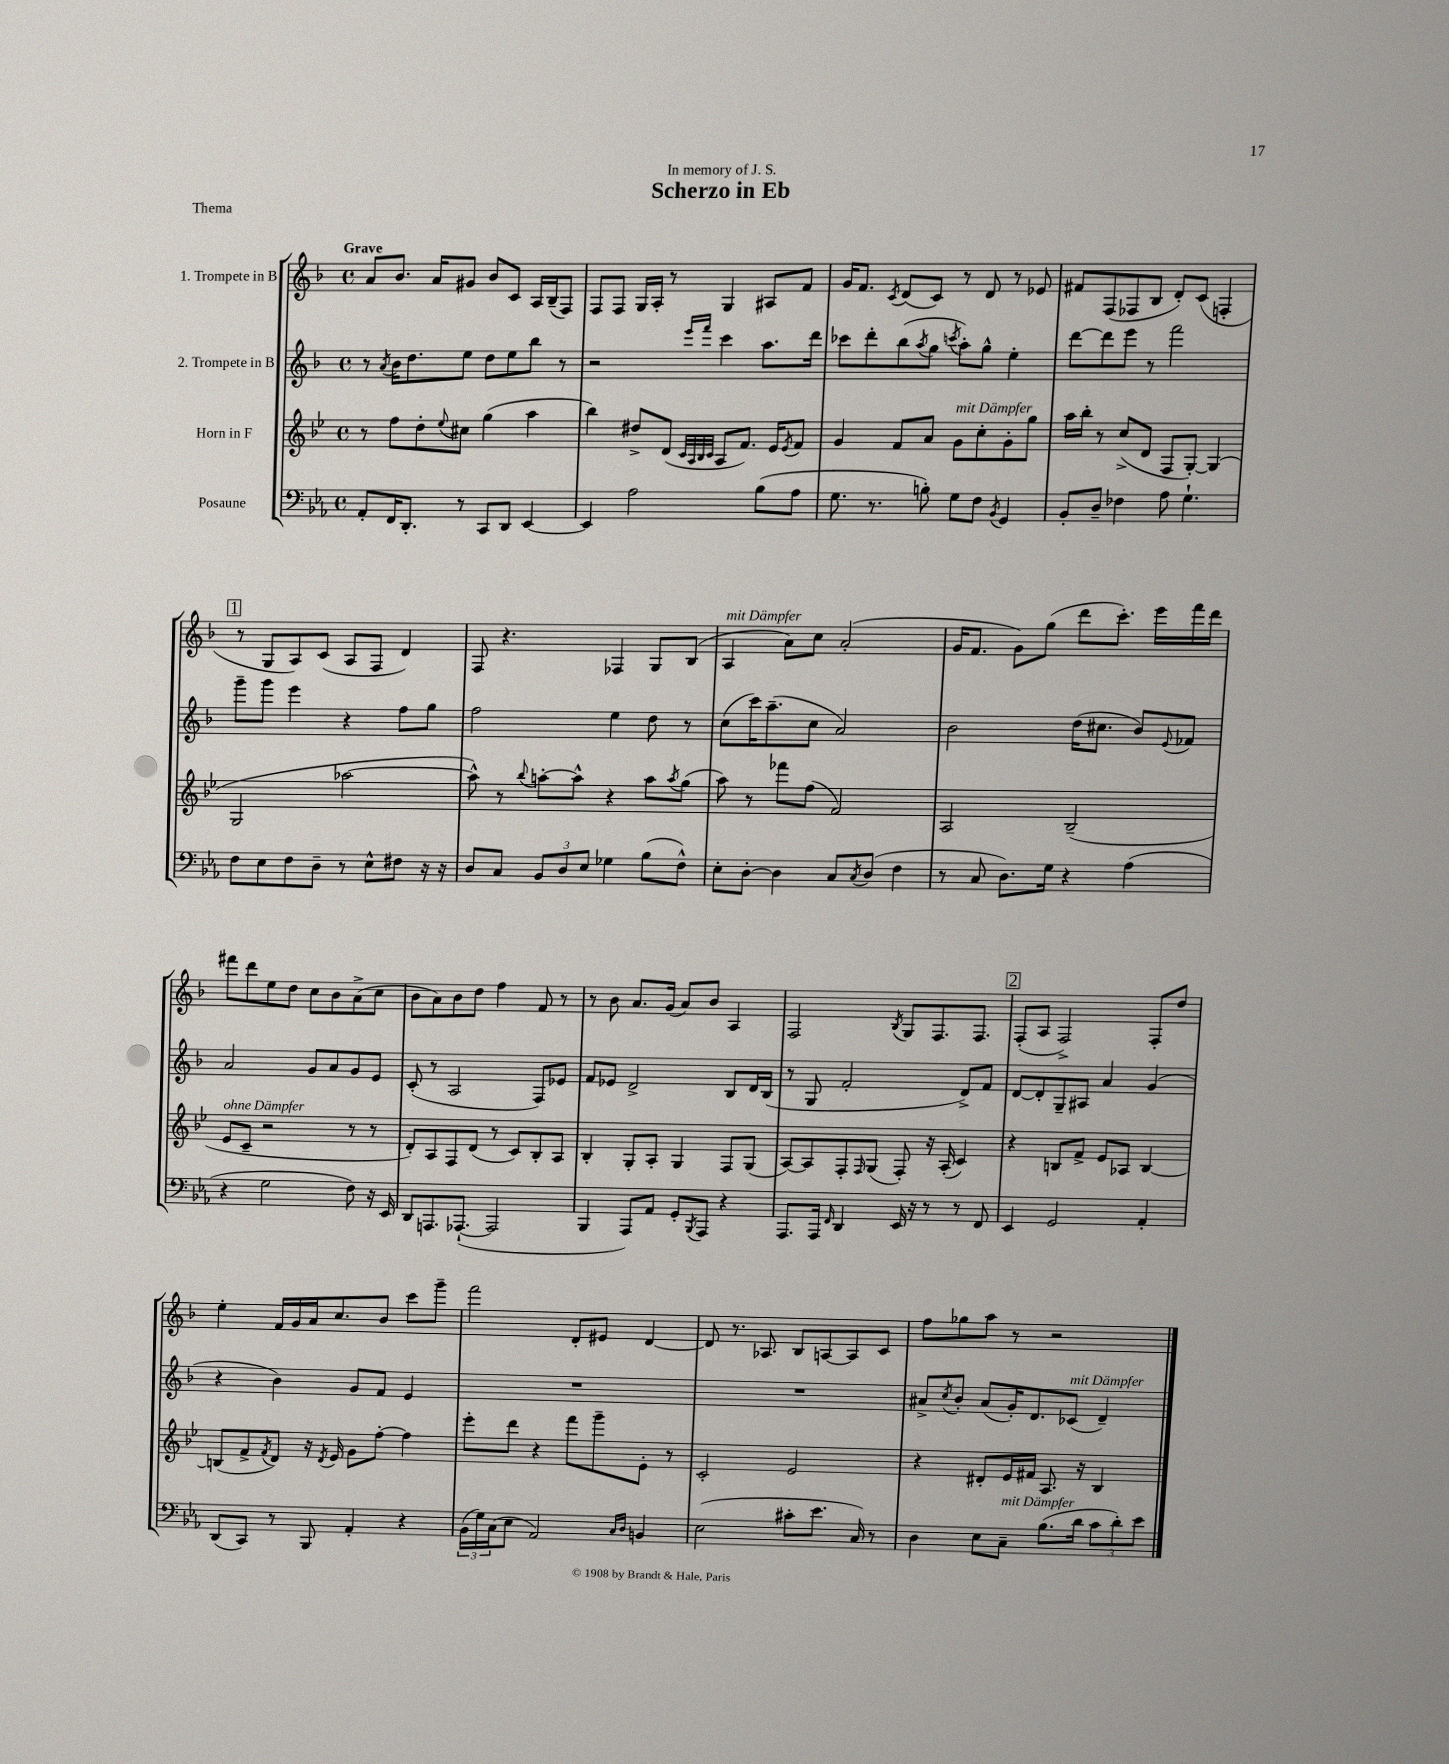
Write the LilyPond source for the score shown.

\header { title = "Scherzo in Eb" dedication = "In memory of J. S." piece = "Thema" }
<<
\new StaffGroup <<
\new Staff = "s0" \with { instrumentName = "1. Trompete in B" } {
    \clef treble \key f \major \defaultTimeSignature \time 4/4 \tempo "Grave"
    a'8 bes'8. a'16 gis'8 bes'8 c'8 a16 bes16--( f8) |
    f8 f8 g16 a16-. r8 g4 ais8 f'8 |
    g'16 f'8. \acciaccatura { c'8 } d'8( c'8) r8 d'8 r8 ees'8 |
    fis'8 f8( fes8 bes8 d'8-.) c'8( f4-. |
    \mark \markup { \box "1" } r8 g8 a8) c'8( a8 f8 d'4) |
    f8 r4. fes4 g8 bes8( |
    a4^\markup { \italic "mit Dämpfer" } a'8) c''8 a'2-.( |
    g'16 f'8. g'8) g''8( d'''8 c'''8.-.) e'''16 f'''16 d'''16 |
    fis'''8 d'''8 e''8 d''8 c''8 bes'8 a'8->( c''8 |
    bes'8 a'8) bes'8 d''8 f''4 f'8 r8 |
    r8 bes'8 a'8. g'16( a'8) bes'8 a4 |
    f2 \acciaccatura { bes8 } g8 f8. f8. |
    \mark \markup { \box "2" } f8-.( a8 f2->) f8-. d''8 |
    e''4-. f'16 g'16 a'16 c''8. bes'8 c'''8 g'''8-- |
    f'''2 d'8-. eis'8 d'4~ |
    d'8 r8. aes8. bes8 a8~ a8 c'8 |
    f''8 ges''8 a''8 r8 r2 \bar "|." |
}
\new Staff = "s1" \with { instrumentName = "2. Trompete in B" } {
    \clef treble \key f \major \defaultTimeSignature \time 4/4
    r8 \acciaccatura { a'8 } bes'16 d''8. e''8 d''8 e''8 bes''8 r8 |
    r2 \grace { e'''16 f'''16 } c'''4 a''8. d'''16 |
    ces'''8 d'''8-. bes''8( \acciaccatura { a''8 } g''8 \acciaccatura { c'''8 } a''8-.) g''8-^ e''4-. |
    d'''8~ d'''8 e'''8 r8 f'''2 |
    \mark \markup { \box "1" } g'''8-- g'''8 e'''4 r4 f''8 g''8 |
    f''2 e''4 d''8 r8 |
    c''8( c'''16) a''8.--( c''8 a'2) |
    bes'2 d''16( cis''8. bes'8) \appoggiatura { e'8 } fes'8 |
    a'2 g'8 a'8 g'8 e'8 |
    c'8-.( r8 a2 f8) ees'8 |
    f'8 ees'8 d'2-> bes8 d'16 bes16( |
    r8 g8 f'2-. d'8->) f'8 |
    \mark \markup { \box "2" } d'8~ d'8-. g8-- ais8 a'4 g'4( |
    r4 bes'4) g'8 f'8 e'4 |
    R1 |
    R1 |
    ais'8-> \acciaccatura { c''8 } bes'8-. ais'8( g'16-.) d'8. ces'8^\markup { \italic "mit Dämpfer" }( d'4--) \bar "|." |
}
\new Staff = "s2" \with { instrumentName = "Horn in F" } {
    \clef treble \key bes \major \defaultTimeSignature \time 4/4
    r8 f''8 d''8-. \appoggiatura { ees''8 } cis''8 g''4( a''4 |
    bes''4) dis''8-> d'8( \grace { c'32 a32 bes32 c'32 } a8 f'8.) ees'16 \acciaccatura { ees'8 } f'8 |
    g'4 f'8 a'8 g'8^\markup { \italic "mit Dämpfer" } c''8-. g'8-. g''8 |
    a''16 bes''16-. r8 c''8->( d'8 f8 g8~-.) g4( |
    \mark \markup { \box "1" } g2 aes''2~ |
    aes''8-^) r8 \appoggiatura { bes''8 } a''8~-. a''8-^ r4 a''8 \acciaccatura { a''8 } g''8( |
    a''8) r8 fes'''8 f''8( f'2) |
    a2 bes2--( |
    ees'8^\markup { \italic "ohne Dämpfer" } c'8-- r2 r8 r8 |
    d'8-.) a8 f8 d'8( r8 c'8) bes8-. a8 |
    bes4-. g8-. a8-. g4 f8 g8( |
    a8~) a8 f8-. \grace { f16 } g8( f8-.) r16 a16-.( c'4) |
    \mark \markup { \box "2" } r4 b8 f'8-> ees'8 aes8 b4~ |
    b8( f'8-> \acciaccatura { f'8 } d'8) r16 \acciaccatura { d'8 } ees'16 g'8 f''8~-. f''4 |
    ees'''8-. d'''8 r4 f'''8 g'''8-- ees'8-. r8 |
    c'2-. ees'2 |
    r4 dis'8-. ees'16 fis'16 a8. r16 bes4 \bar "|." |
}
\new Staff = "s3" \with { instrumentName = "Posaune" } {
    \clef bass \key ees \major \defaultTimeSignature \time 4/4
    aes,8-. f,16 d,8.-. r8 c,8 d,8 ees,4~ |
    ees,4 aes2 bes8( aes8 |
    g8. r8. b8-.) g8 f8 \acciaccatura { bes,8 } g,4 |
    bes,8-. d8-- fes4 aes8 g4.-! |
    \mark \markup { \box "1" } f8 ees8 f8 d8-- r8 ees8-^ fis8 r16 r16 |
    d8 c8 \tuplet 3/2 { bes,8 d8 ees8 } ges4 bes8( f8-^) |
    ees8-. d8~-. d4 c8 \acciaccatura { c8 } d8( f4 |
    r8 c8 d8.) g16 r4 aes4( |
    r4 g2 f8) r16 ees,16 |
    d,8 a,,8. aes,,8.~-!( aes,,2 |
    bes,,4 aes,,8) aes,8 g,8-. \acciaccatura { bes,,8 } aes,,8 r4 |
    aes,,8. aes,,16 \grace { f,16 } d,4 ees,16 r16 r8 r8 f,8 |
    \mark \markup { \box "2" } ees,4 g,2 aes,4-. |
    d,8( c,8) r8 bes,,8 aes,4-. r4 |
    \tuplet 3/2 { bes,16( g16) c16( } ees8 aes,2) \grace { c16 d16 } b,4 |
    ees2( cis'8-. ees'8. c16) r8 |
    d4 ees8 c8--^\markup { \italic "mit Dämpfer" } bes8.( d'16 \tuplet 3/2 { c'8 d'8-.) ees'8 } \bar "|." |
}
>>
>>
\layout { \context { \Score \remove "Bar_number_engraver" } }
